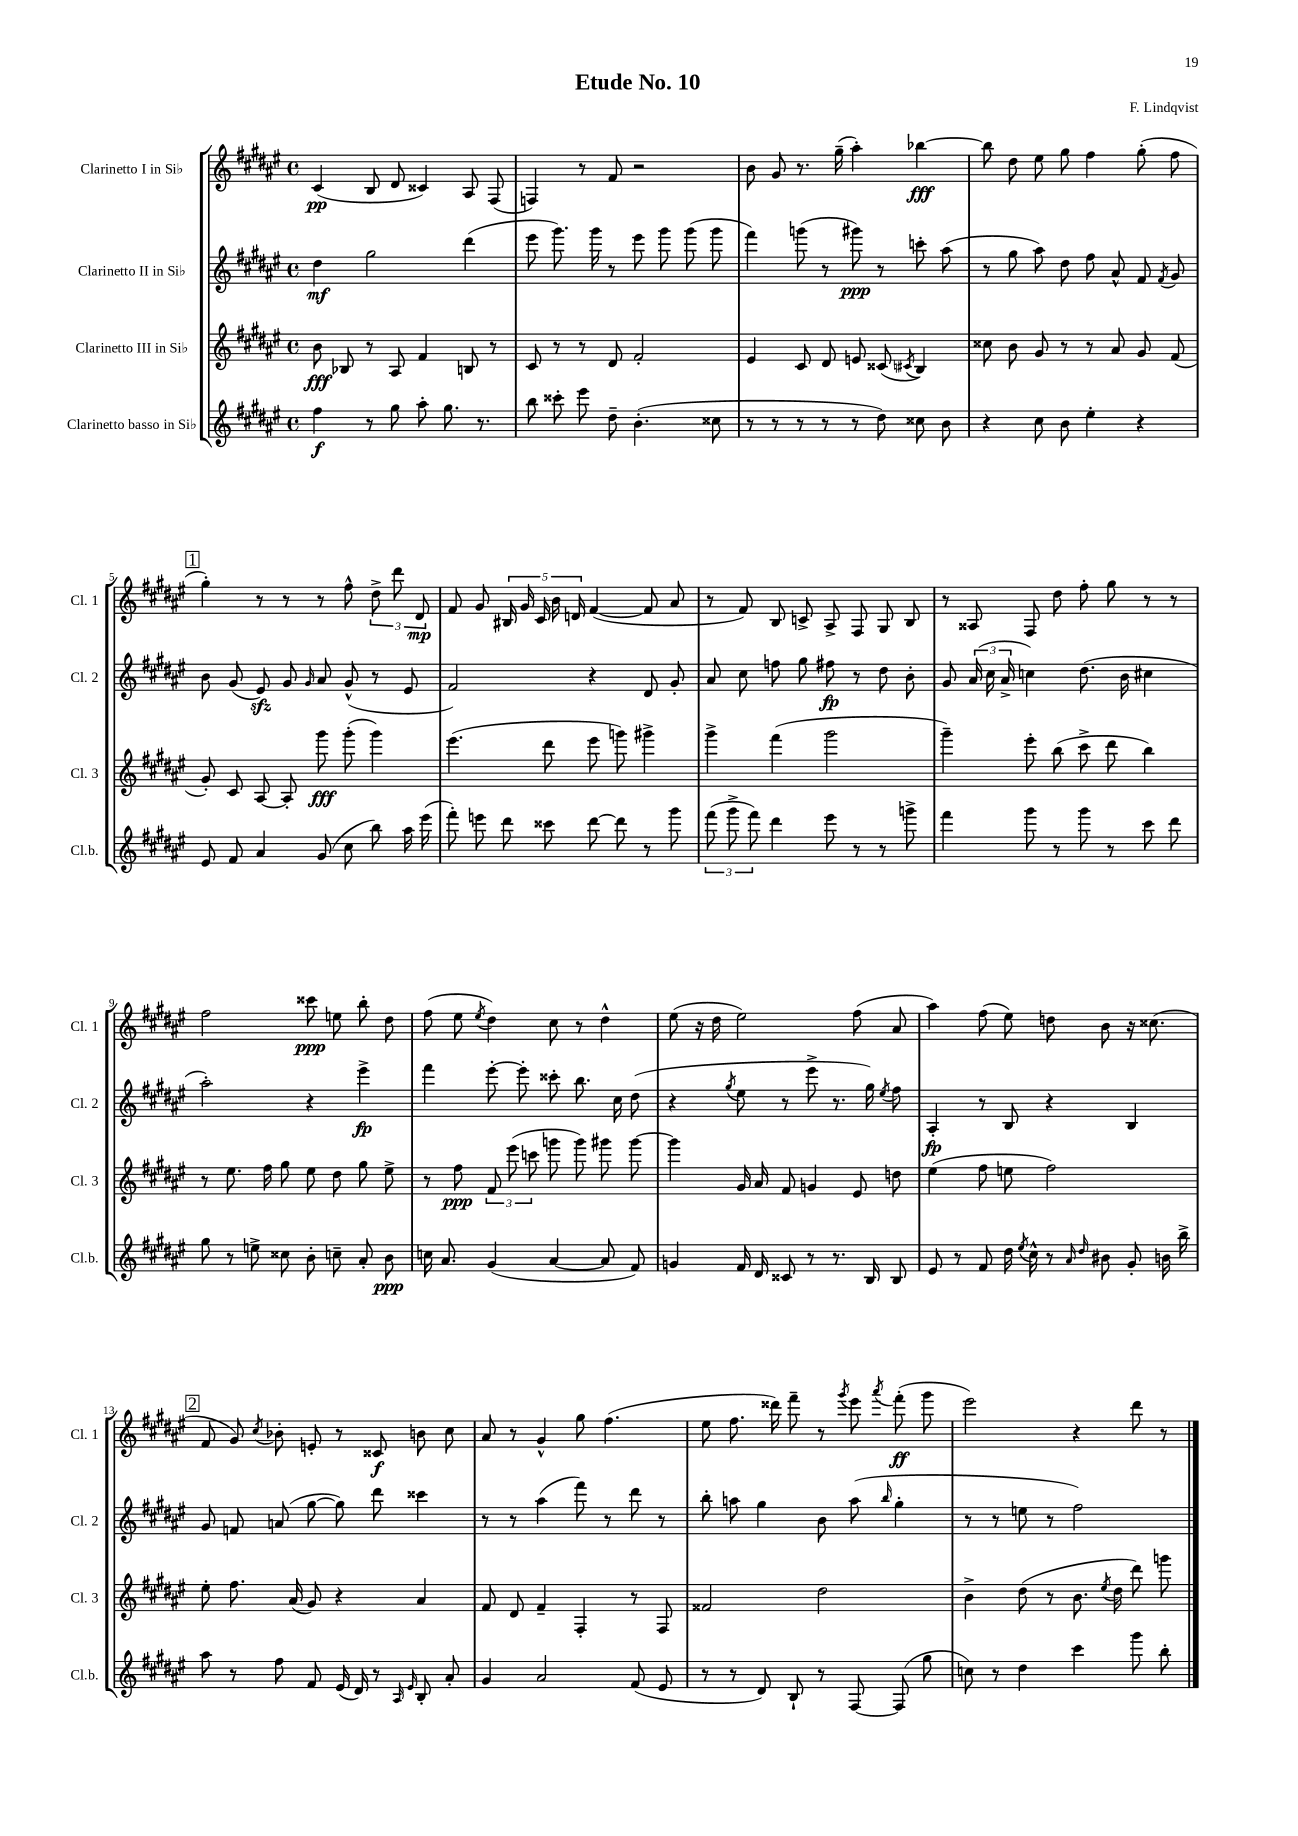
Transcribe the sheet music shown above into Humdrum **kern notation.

**kern	**dynam	**kern	**dynam	**kern	**dynam	**kern	**dynam
*part4	*part4	*part3	*part3	*part2	*part2	*part1	*part1
*staff4	*staff4	*staff3	*staff3	*staff2	*staff2	*staff1	*staff1
*I"Clarinetto basso in Si♭	*	*I"Clarinetto III in Si♭	*	*I"Clarinetto II in Si♭	*	*I"Clarinetto I in Si♭	*
*I'Cl.b.	*	*I'Cl. 3	*	*I'Cl. 2	*	*I'Cl. 1	*
*clefG2	*	*clefG2	*	*clefG2	*	*clefG2	*
*k[f#c#g#d#a#e#]	*	*k[f#c#g#d#a#e#]	*	*k[f#c#g#d#a#e#]	*	*k[f#c#g#d#a#e#]	*
*M4/4	*	*M4/4	*	*M4/4	*	*M4/4	*
*met(c)	*	*met(c)	*	*met(c)	*	*met(c)	*
=1	=1	=1	=1	=1	=1	=1	=1
4ff#\	f	8b\	fff	4dd#\	mf	(4c#/	pp
.	.	8B-X/	.	.	.	.	.
8r	.	8r	.	2gg#\	.	8B/	.
8gg#\	.	8A#/	.	.	.	8d#/	.
8aa#'\	.	4f#/	.	.	.	4c##X/)	.
8.gg#\	.	.	.	.	.	.	.
.	.	8Bn/	.	(4ddd#\	.	8A#/	.
8.r	.	.	.	.	.	.	.
.	.	8r	.	.	.	(8F#/	.
=2	=2	=2	=2	=2	=2	=2	=2
8bb\	.	8c#/	.	8eee#\	.	4Fn/)	.
8ccc##X'\	.	8r	.	8.ggg#\)	.	.	.
8eee#\	.	8r	.	.	.	8r	.
.	.	.	.	16ggg#\	.	.	.
8dd#~\	.	8d#/	.	8r	.	8f#/	.
(4.b'\	.	2f#'/	.	8eee#\	.	2r	.
.	.	.	.	8ggg#\	.	.	.
.	.	.	.	(8ggg#\	.	.	.
8cc##X\	.	.	.	8ggg#\	.	.	.
=3	=3	=3	=3	=3	=3	=3	=3
8r	.	4e#/	.	4fff#\)	.	8b\	.
8r	.	.	.	.	.	8g#/	.
8r	.	8c#/	.	(8gggn\	.	8.r	.
8r	.	8d#/	.	8r	.	.	.
.	.	.	.	.	.	(16gg#~\	.
8r	.	8en/	.	8ggg#X\)	ppp	4aa#'\)	.
8dd#\)	.	(8c##X/	.	8r	.	.	.
.	.	8qc#X/	.	.	.	.	.
8cc##X\	.	4B/)	.	8cccn'\	.	[4bb-X\	fff
8b\	.	.	.	(8aa#\	.	.	.
=4	=4	=4	=4	=4	=4	=4	=4
4r	.	8cc##X\	.	8r	.	8bb-\]	.
.	.	8b\	.	8gg#\	.	8dd#\	.
8cc#\	.	8g#/	.	8aa#\)	.	8ee#\	.
8b\	.	8r	.	8dd#\	.	8gg#\	.
4ee#'\	.	8r	.	8ff#\	.	4ff#\	.
.	.	8a#/	.	8a#^^/	.	.	.
4r	.	8g#/	.	8f#/	.	(8gg#'\	.
.	.	.	.	8qf#/	.	.	.
.	.	(8f#/	.	8g#/	.	8ff#\	.
!!LO:LB:g=z
!!LO:REH:place=s1:t=1
=5	=5	=5	=5	=5	=5	=5	=5
8e#/	.	8g#'/)	.	8b\	.	4gg#'\)	.
8f#/	.	8c#/	.	(8g#/	.	.	.
4a#/	.	[8A#/	.	8e#zz/)	.	8r	.
.	.	8A#'/]	.	8g#/	.	8r	.
.	.	.	.	16qqg#/	.	.	.
(8g#/	.	8ggg#\	fff	8a#/	.	8r	.
8cc#\	.	(8ggg#'\	.	(8g#^^/	.	8ff#^^\	.
8bb\)	.	4ggg#\)	.	8r	.	12dd#^\	.
.	.	.	.	.	.	12ddd#\	.
16aa#\	.	.	.	8e#/	.	.	.
.	.	.	.	.	.	12d#/	mp
(16eee#\	.	.	.	.	.	.	.
=6	=6	=6	=6	=6	=6	=6	=6
8fff#'\)	.	(4.eee#\	.	2f#/)	.	8f#/	.
8eeen\	.	.	.	.	.	8g#/	.
8ddd#\	.	.	.	.	.	20B#X/	.
.	.	.	.	.	.	20g#/	.
.	.	.	.	.	.	20c#/	.
8ccc##X\	.	8ddd#\	.	.	.	.	.
.	.	.	.	.	.	20b\	.
.	.	.	.	.	.	20dn/	.
[8ddd#\	.	8eee#\	.	4r	.	([4f#/	.
8ddd#\]	.	8gggn\)	.	.	.	.	.
8r	.	4ggg#X^\	.	8d#/	.	8f#/]	.
8ggg#\	.	.	.	8g#'/	.	8a#/	.
=7	=7	=7	=7	=7	=7	=7	=7
(12fff#\	.	4ggg#^\	.	8a#/	.	8r	.
12ggg#^\	.	.	.	.	.	.	.
.	.	.	.	8cc#\	.	8f#/)	.
12fff#\)	.	.	.	.	.	.	.
4ddd#\	.	(4fff#\	.	8ffn\	.	8B/	.
.	.	.	.	8gg#\	.	8cn^/	.
8eee#\	.	2ggg#\	.	8ff#X\	fp	8A#^/	.
8r	.	.	.	8r	.	8F#/	.
8r	.	.	.	8dd#\	.	8G#/	.
8gggn^\	.	.	.	8b'\	.	8B/	.
=8	=8	=8	=8	=8	=8	=8	=8
4fff#\	.	4ggg#~\)	.	8g#/	.	8r	.
.	.	.	.	(24a#/	.	8A##X/	.
.	.	.	.	24cc#\	.	.	.
.	.	.	.	24a#^/	.	.	.
8ggg#\	.	8eee#'\	.	4ccn\)	.	8F#/	.
8r	.	(8bb\	.	.	.	8dd#\	.
8ggg#\	.	8ccc#^\	.	(8.dd#\	.	8ff#'\	.
8r	.	8ddd#\	.	.	.	8gg#\	.
.	.	.	.	16b\	.	.	.
8ccc#\	.	4bb\)	.	4cc#X\	.	8r	.
8ddd#\	.	.	.	.	.	8r	.
!!LO:LB:g=z
=9	=9	=9	=9	=9	=9	=9	=9
8gg#\	.	8r	.	2aa#'\)	.	2ff#\	.
8r	.	8.ee#\	.	.	.	.	.
8een^\	.	.	.	.	.	.	.
.	.	16ff#\	.	.	.	.	.
8cc##X\	.	8gg#\	.	.	.	.	.
8b'\	.	8ee#\	.	4r	.	8ccc##X\	ppp
8ccn~\	.	8dd#\	.	.	.	8een\	.
8a#'/	.	8gg#\	.	4eee#^\	fp	8bb'\	.
8b\	ppp	8ee#^\	.	.	.	8dd#\	.
=10	=10	=10	=10	=10	=10	=10	=10
16ccn\	.	8r	.	4fff#\	.	(8ff#\	.
8.a#/	.	.	.	.	.	.	.
.	.	8ff#\	ppp	.	.	8ee#\	.
.	.	.	.	.	.	8qee#/	.
(4g#/	.	12f#/	.	[8eee#'\	.	4dd#\)	.
.	.	(12eee#\	.	.	.	.	.
.	.	.	.	8eee#'\]	.	.	.
.	.	12cccn\	.	.	.	.	.
[4a#/	.	8gggn\	.	8ccc##X'\	.	8cc#\	.
.	.	8ggg\)	.	8.bb\	.	8r	.
8a#/]	.	8ggg#X\	.	.	.	4dd#^^\	.
.	.	.	.	16cc#\	.	.	.
8f#/)	.	[8ggg#\	.	(8dd#\	.	.	.
=11	=11	=11	=11	=11	=11	=11	=11
4gn/	.	4ggg#\]	.	4r	.	(8ee#\	.
.	.	.	.	.	.	16r	.
.	.	.	.	.	.	16dd#\	.
.	.	.	.	8qgg#/	.	.	.
16f#/	.	16g#/	.	8ee#\	.	2ee#\)	.
16d#/	.	16a#/	.	.	.	.	.
8c##X/	.	8f#/	.	8r	.	.	.
8r	.	4gn/	.	8eee#^\	.	.	.
8.r	.	.	.	8.r	.	.	.
.	.	8e#/	.	.	.	(8ff#\	.
16B/	.	.	.	16gg#\)	.	.	.
.	.	.	.	8qee#/	.	.	.
8B/	.	8ddn\	.	8ff#\	.	8a#/	.
=12	=12	=12	=12	=12	=12	=12	=12
8e#/	.	(4ee#\	.	4A#'/	fp	4aa#\)	.
8r	.	.	.	.	.	.	.
8f#/	.	8ff#\	.	8r	.	(8ff#\	.
16dd#\	.	8een\	.	8B/	.	8ee#\)	.
8qee#/	.	.	.	.	.	.	.
16cc#^^\	.	.	.	.	.	.	.
8r	.	2ff#\)	.	4r	.	8ddn\	.
16qqa#/	.	.	.	.	.	.	.
16qqdd#/	.	.	.	.	.	.	.
8b#X\	.	.	.	.	.	8b\	.
8g#'/	.	.	.	4B/	.	16r	.
.	.	.	.	.	.	(8.cc##X\	.
16bn\	.	.	.	.	.	.	.
16bb^\	.	.	.	.	.	.	.
!!LO:LB:g=z
!!LO:REH:place=s1:t=2
=13	=13	=13	=13	=13	=13	=13	=13
8aa#\	.	8ee#'\	.	8g#/	.	8f#/	.
8r	.	8.ff#\	.	8fn/	.	8g#/)	.
.	.	.	.	.	.	8qcc#/	.
8ff#\	.	.	.	(8an/	.	8b-X'\	.
.	.	(16a#/	.	.	.	.	.
8f#/	.	8g#/)	.	[8gg#\	.	8en'/	.
(16e#/	.	4r	.	8gg#\])	.	8r	.
16d#/)	.	.	.	.	.	.	.
8r	.	.	.	8ddd#\	.	8c##X/	f
16qqA#/	.	.	.	.	.	.	.
16qqe#/	.	.	.	.	.	.	.
8B'/	.	4a#/	.	4ccc##X\	.	8bn\	.
8a#'/	.	.	.	.	.	8cc#\	.
=14	=14	=14	=14	=14	=14	=14	=14
4g#/	.	8f#/	.	8r	.	8a#/	.
.	.	8d#/	.	8r	.	8r	.
2a#/	.	4f#~/	.	(4aa#\	.	4g#^^/	.
.	.	4F#'/	.	8fff#\)	.	8gg#\	.
.	.	.	.	8r	.	(4.ff#\	.
(8f#/	.	8r	.	8ddd#\	.	.	.
8e#/	.	8F#/	.	8r	.	.	.
=15	=15	=15	=15	=15	=15	=15	=15
8r	.	2f##X/	.	8bb'\	.	8ee#\	.
8r	.	.	.	8aan\	.	8.ff#\	.
8d#/)	.	.	.	4gg#\	.	.	.
.	.	.	.	.	.	16ddd##X\)	.
8B`/	.	.	.	.	.	8fff#~\	.
8r	.	2dd#\	.	8b\	.	8r	.
.	.	.	.	.	.	8qggg#/	.
[8F#/	.	.	.	(8aa\	.	8eee#\	.
.	.	.	.	16qqbb/	.	8qaaa#/	.
(8F#/]	.	.	.	4gg#'\	.	(8fff#'\	ff
8gg#\	.	.	.	.	.	8ggg#\	.
=16	=16	=16	=16	=16	=16	=16	=16
8ccn\)	.	4b^\	.	8r	.	2eee#\)	.
8r	.	.	.	8r	.	.	.
4dd#\	.	(8dd#\	.	8een\	.	.	.
.	.	8r	.	8r	.	.	.
4ccc#\	.	8.b\	.	2ff#\)	.	4r	.
.	.	8qee#/	.	.	.	.	.
.	.	16dd#\	.	.	.	.	.
8ggg#\	.	8ddd#\)	.	.	.	8ddd#\	.
8bb'\	.	8gggn\	.	.	.	8r	.
==	==	==	==	==	==	==	==
*-	*-	*-	*-	*-	*-	*-	*-
